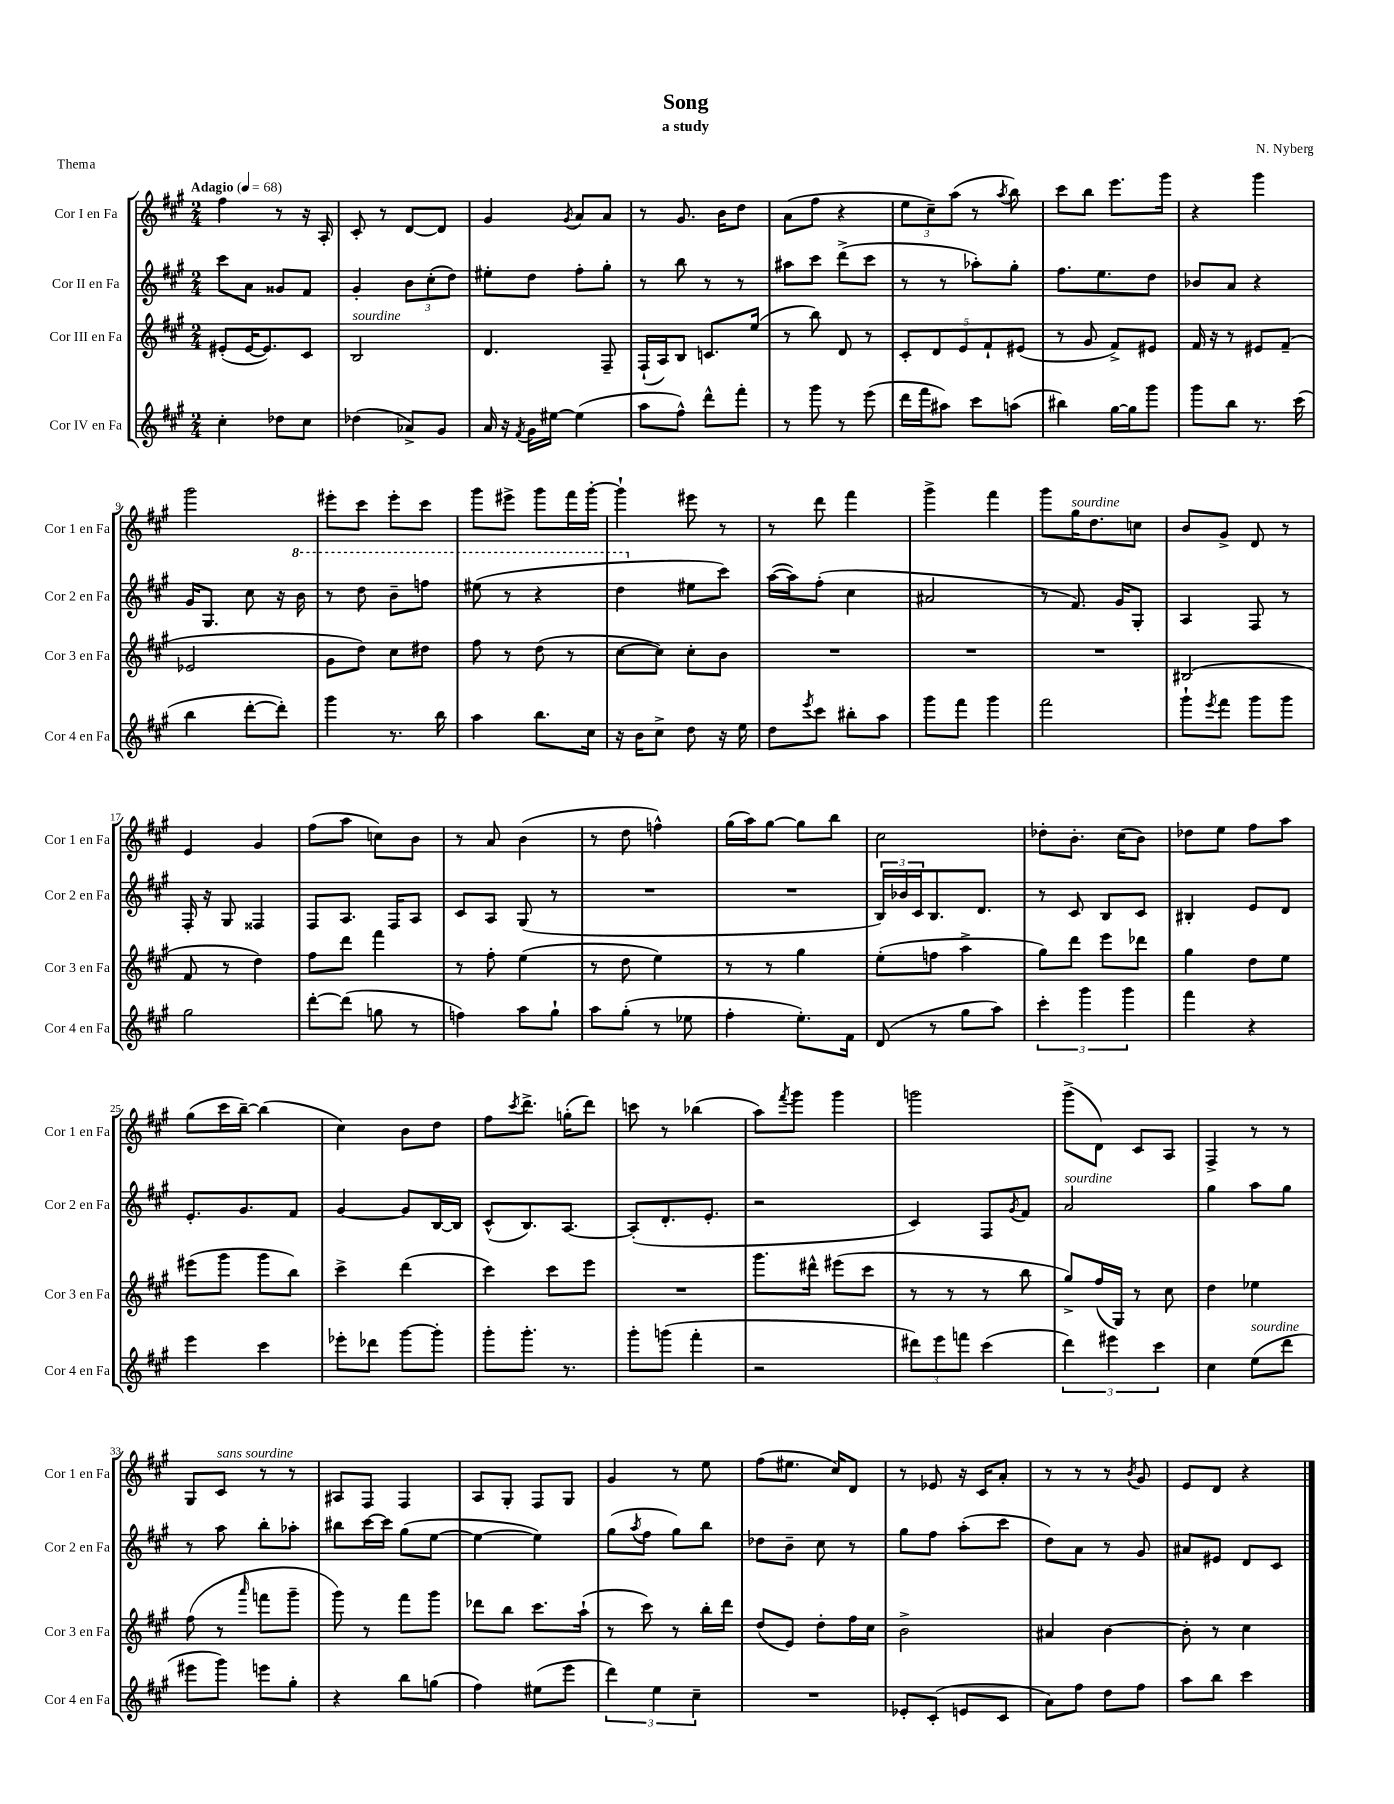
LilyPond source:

\header { title = "Song" composer = "N. Nyberg" subtitle = "a study" piece = "Thema" }
<<
\new StaffGroup <<
\new Staff = "s0" \with { instrumentName = "Cor I en Fa" shortInstrumentName = "Cor 1 en Fa" } {
    \clef treble \key a \major \numericTimeSignature \time 2/4 \tempo "Adagio" 4 = 68
    fis''4 r8 r16 a16-. |
    cis'8-. r8 d'8~ d'8 |
    gis'4 \acciaccatura { gis'8 } a'8 a'8 |
    r8 gis'8. b'16 d''8 |
    a'8( fis''8 r4 |
    \tuplet 3/2 { e''8 cis''8--) a''8( } r8 \acciaccatura { a''8 } b''8) |
    cis'''8 b''8 e'''8. gis'''16 |
    r4 gis'''4 |
    gis'''2 |
    eis'''8-. cis'''8 eis'''8-. cis'''8 |
    gis'''8 eis'''8-> gis'''8 fis'''16 gis'''16~-. |
    gis'''4-! eis'''8 r8 |
    r8 d'''8 fis'''4 |
    gis'''4-> fis'''4 |
    gis'''8 gis''16^\markup { \italic "sourdine" } d''8. c''8 |
    b'8 gis'8-> d'8 r8 |
    e'4 gis'4 |
    fis''8( a''8 c''8) b'8 |
    r8 a'8 b'4( |
    r8 d''8 f''4-^) |
    gis''16( a''16) gis''8~ gis''8 b''8 |
    cis''2 |
    des''8-. b'8.-. cis''16( b'8) |
    des''8 e''8 fis''8 a''8 |
    gis''8( cis'''16 b''16~--) b''4( |
    cis''4) b'8 d''8 |
    fis''8 \acciaccatura { cis'''8 } d'''8.-> g''16-.( d'''8) |
    c'''8 r8 bes''4( |
    a''8) \acciaccatura { fis'''8 } gis'''8 gis'''4 |
    g'''2 |
    gis'''8->( d'8) cis'8 a8 |
    fis4-> r8 r8 |
    gis8 cis'8^\markup { \italic "sans sourdine" } r8 r8 |
    ais8 fis8 fis4 |
    a8 gis8-. fis8 gis8 |
    gis'4 r8 e''8 |
    fis''8( eis''8. cis''16) d'8 |
    r8 ees'8 r16 cis'16 a'8-. |
    r8 r8 r8 \acciaccatura { b'8 } gis'8 |
    e'8 d'8 r4 \bar "|." |
}
\new Staff = "s1" \with { instrumentName = "Cor II en Fa" shortInstrumentName = "Cor 2 en Fa" } {
    \clef treble \key a \major \numericTimeSignature \time 2/4
    cis'''8 a'8 gisis'8 fis'8 |
    gis'4-. \tuplet 3/2 { b'8 cis''8-.( d''8) } |
    eis''8-. d''8 fis''8-. gis''8-. |
    r8 b''8 r8 r8 |
    ais''8 cis'''8 d'''8->( cis'''8 |
    r8 r8 aes''8-.) gis''8-. |
    fis''8. e''8. d''8 |
    bes'8 a'8 r4 |
    gis'16 gis8. cis''8 r16 \ottava #1 b''16 |
    r8 d'''8 b''8-- f'''8 |
    eis'''8( r8 r4 |
    d'''4 \ottava #0 eis''8 cis'''8) |
    a''16~( a''16) fis''8-.( cis''4 |
    ais'2 |
    r8 fis'8.) gis'16 gis8-. |
    a4 fis8 r8 |
    fis16-. r16 gis8 fisis4 |
    fis8 a8. fis16 a8 |
    cis'8 a8 gis8( r8 |
    R2 |
    R2 |
    \tuplet 3/2 { b16) bes'16 cis'16 } b8. d'8. |
    r8 cis'8 b8 cis'8 |
    bis4-. e'8 d'8 |
    e'8.-. gis'8. fis'8 |
    gis'4~ gis'8 b16~ b16 |
    cis'8-^( b8.) a8.~ |
    a8-.( d'8.-. e'8.-. |
    r2 |
    cis'4) fis8 \acciaccatura { gis'8 } fis'8 |
    a'2^\markup { \italic "sourdine" } |
    gis''4 a''8 gis''8 |
    r8 a''8 b''8-. aes''8-. |
    bis''8 cis'''16~ cis'''16 gis''8( e''8~ |
    e''4~ e''4) |
    gis''8( \acciaccatura { a''8 } fis''8 gis''8) b''8 |
    des''8 b'8-- cis''8 r8 |
    gis''8 fis''8 a''8-.( cis'''8 |
    d''8) a'8 r8 gis'8 |
    ais'8 eis'8 d'8 cis'8 \bar "|." |
}
\new Staff = "s2" \with { instrumentName = "Cor III en Fa" shortInstrumentName = "Cor 3 en Fa" } {
    \clef treble \key a \major \numericTimeSignature \time 2/4
    eis'8-.( eis'16~ eis'8.) cis'8 |
    b2^\markup { \italic "sourdine" } |
    d'4. fis8-- |
    fis16-!( a16) b8 c'8. e''16( |
    r8 b''8) d'8 r8 |
    \tuplet 5/4 { cis'8-. d'8 e'8 fis'8-! eis'8( } |
    r8 gis'8 fis'8->) eis'8 |
    fis'16 r16 r8 eis'8 fis'8--( |
    ees'2 |
    gis'8 d''8) cis''8 dis''8 |
    fis''8 r8 d''8( r8 |
    cis''8~ cis''8) cis''8-. b'8 |
    R2 |
    R2 |
    R2 |
    bis2( |
    fis'8 r8 d''4) |
    fis''8 d'''8 fis'''4 |
    r8 fis''8-. e''4( |
    r8 d''8 e''4) |
    r8 r8 gis''4 |
    e''8-.( f''8 a''4-> |
    gis''8) d'''8 e'''8 des'''8 |
    gis''4 d''8 e''8 |
    eis'''8( gis'''8 gis'''8 b''8) |
    cis'''4-> d'''4( |
    cis'''4) cis'''8 e'''8 |
    R2 |
    gis'''8. dis'''16-^ eis'''8( cis'''8 |
    r8 r8 r8 b''8 |
    gis''8->) fis''16( gis16) r8 cis''8 |
    d''4 ees''4 |
    fis''8( r8 \grace { a'''16 } f'''8 gis'''8-- |
    gis'''8) r8 fis'''8 gis'''8 |
    des'''8 b''8 cis'''8. a''16-!( |
    r8 cis'''8) r8 b''16-. d'''16 |
    d''8( e'8) d''8-. fis''16 cis''16 |
    b'2-> |
    ais'4 b'4~ |
    b'8-. r8 cis''4 \bar "|." |
}
\new Staff = "s3" \with { instrumentName = "Cor IV en Fa" shortInstrumentName = "Cor 4 en Fa" } {
    \clef treble \key a \major \numericTimeSignature \time 2/4
    cis''4-. des''8 cis''8 |
    des''4( aes'8->) gis'8 |
    a'16 r16 \acciaccatura { fis'8 } gis'16 eis''16~ eis''4( |
    a''8 fis''8-^) d'''8-^ fis'''8-. |
    r8 gis'''8 r8 e'''8( |
    d'''16 fis'''16 ais''8) cis'''8 a''8( |
    bis''4) gis''16~ gis''16 gis'''8 |
    gis'''8 b''8 r8. cis'''16( |
    b''4 d'''8~-. d'''8-.) |
    gis'''4 r8. b''16 |
    a''4 b''8. cis''16 |
    r16 b'16 cis''8-> d''8 r16 e''16 |
    d''8 \acciaccatura { e'''8 } cis'''8 bis''8-. a''8 |
    gis'''8 fis'''8 gis'''4 |
    fis'''2 |
    gis'''8-! \acciaccatura { e'''8 } fis'''8 gis'''8 gis'''8 |
    gis''2 |
    d'''8~-. d'''8( g''8 r8 |
    f''4) a''8 gis''8-! |
    a''8 gis''8-.( r8 ees''8 |
    fis''4-. e''8.-.) fis'16 |
    d'8( r8 gis''8 a''8) |
    \tuplet 3/2 { cis'''4-. gis'''4 gis'''4 } |
    fis'''4 r4 |
    e'''4 cis'''4 |
    ees'''8-. des'''8 gis'''8~ gis'''8-. |
    gis'''8-. gis'''8.-. r8. |
    gis'''8-. g'''8( fis'''4-. |
    r2 |
    \tuplet 3/2 { dis'''8) e'''8 f'''8 } cis'''4( |
    \tuplet 3/2 { d'''4) eis'''4 cis'''4 } |
    cis''4 e''8^\markup { \italic "sourdine" }( d'''8 |
    eis'''8 gis'''8) e'''8 gis''8-. |
    r4 b''8 g''8( |
    fis''4) eis''8( e'''8 |
    \tuplet 3/2 { d'''4) e''4 cis''4-- } |
    R2 |
    ees'8-. cis'8-.( e'8 cis'8 |
    a'8) fis''8 d''8 fis''8 |
    a''8 b''8 cis'''4 \bar "|." |
}
>>
>>
